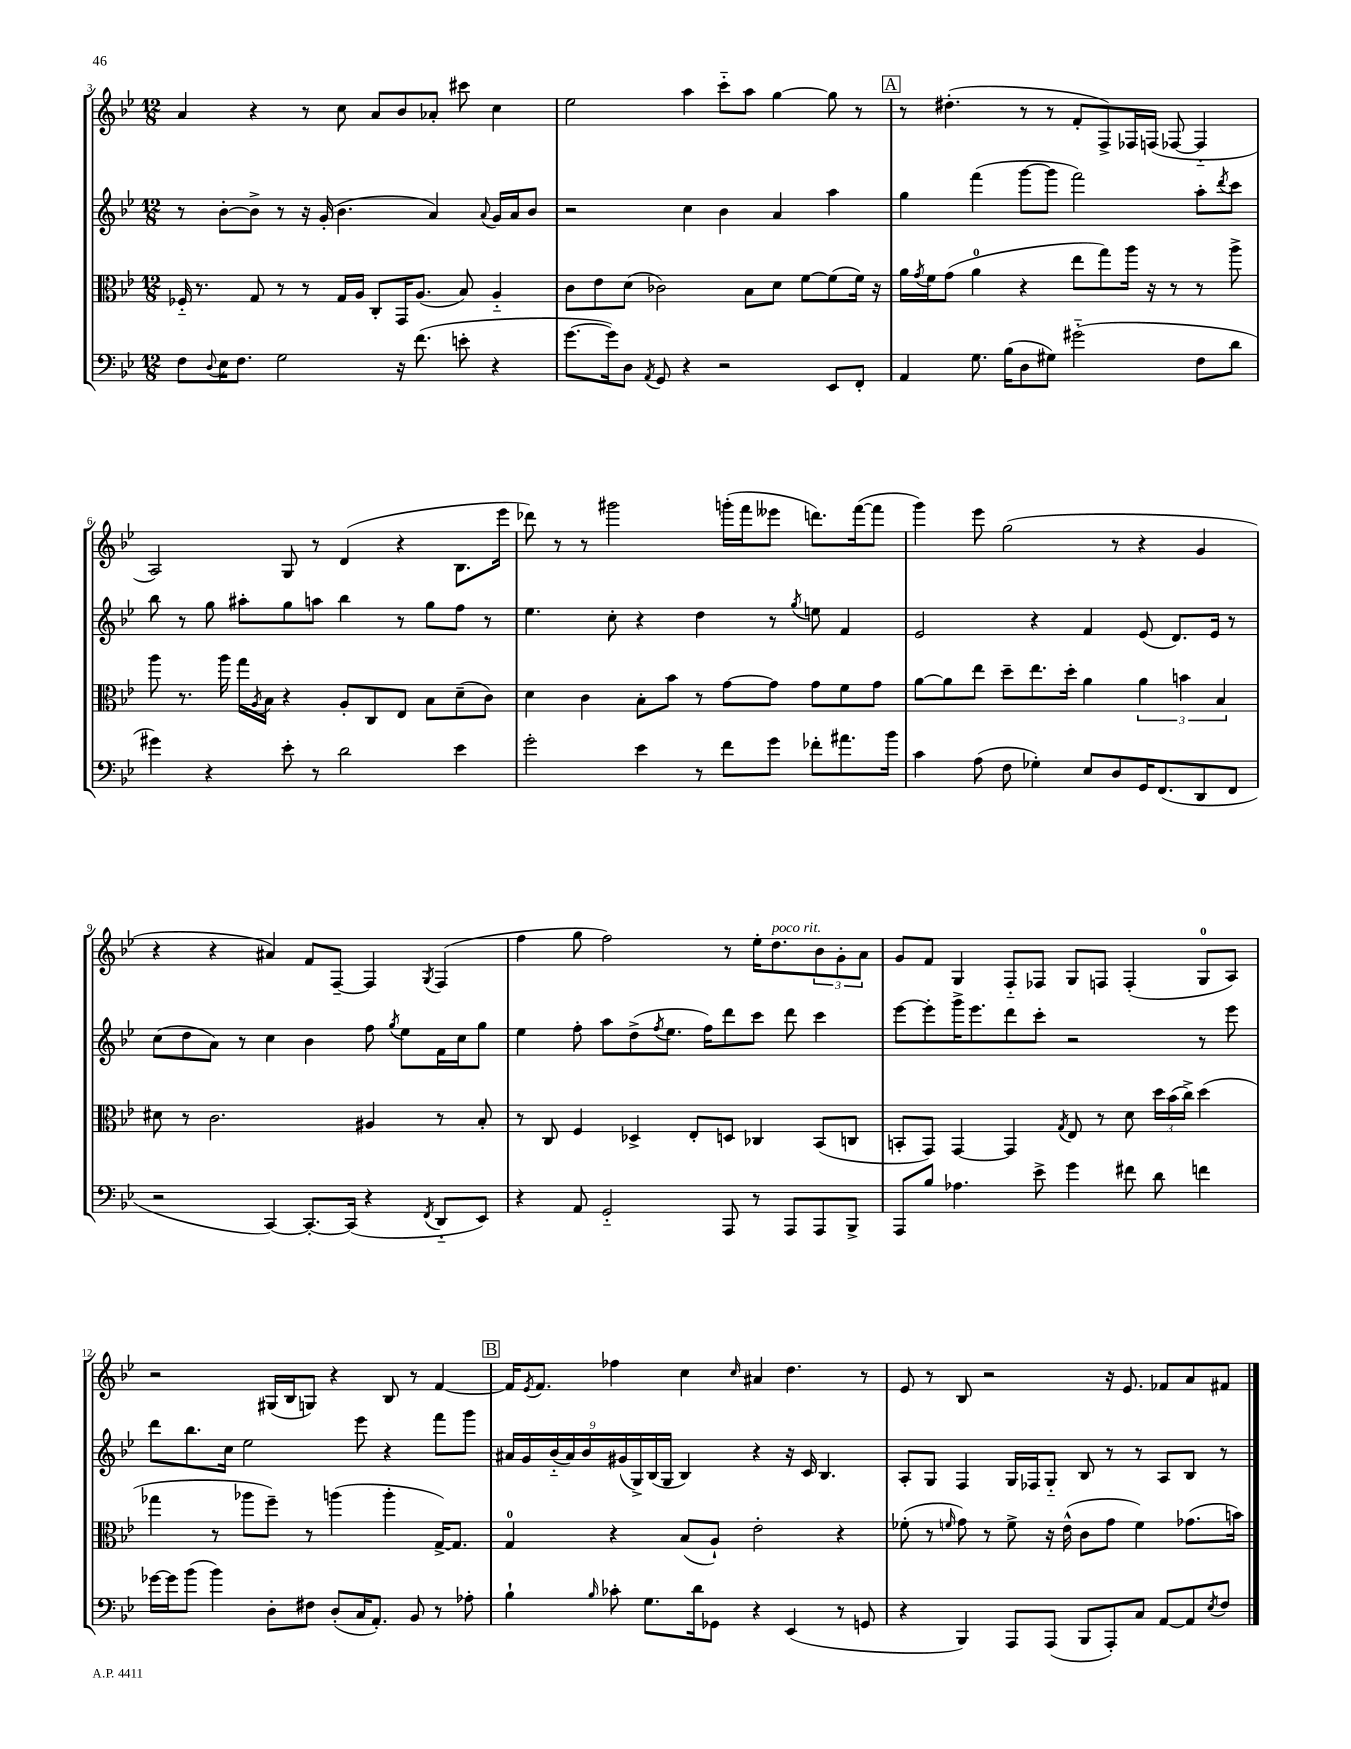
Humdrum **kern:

**kern	**kern	**kern	**kern
*staff4	*staff3	*staff2	*staff1
*clefF4	*clefC3	*clefG2	*clefG2
*k[b-e-]	*k[b-e-]	*k[b-e-]	*k[b-e-]
*M12/8	*M12/8	*M12/8	*M12/8
8F	16F-'~	8r	4a
.	8.r	.	.
8qqD	.	.	.
16E-	.	[8b-'	.
8.F	.	.	.
.	8G	8b-^]	4r
2G	8r	8r	.
.	8r	16r	8r
.	.	(16g'	.
.	16G	4.b-	8cc
.	16A	.	.
.	8C'	.	8a
16r	16GG	.	8b-
(8.f	(8.A	.	.
.	.	4a)	8a-'
8e'	8B-)	.	8ccc#
.	.	8qqa	.
4r	4A'~	16g	4cc
.	.	16a	.
.	.	8b-	.
=	=	=	=
[8.g	8c	2r	2ee-
.	8e-	.	.
16g])	.	.	.
8D	(8d	.	.
8qAA	.	.	.
8GG	2c-)	.	.
4r	.	4cc	4aa
2r	.	4b-	8ccc'~
.	8B-	.	8aa
.	8d	4a	[4gg
.	[8f	.	.
8EE-	(8f]	4aa	8gg]
8FF'	16f)	.	8r
.	16r	.	.
=	=	=	=
4AA	16a	4gg	8r
.	8qg	.	.
.	16f	.	.
.	(8g	.	(4.dd#'
8.G	4a	(4fff	.
(16B-	.	.	.
8D	4r	[8ggg	8r
8G#)	.	8ggg]	8r
(2g#'~	8ee-	2fff)	8f'
.	8gg)	.	8F^)
.	16aa	.	16F-
.	16r	.	(16F
.	8r	.	[8F-
8F	8r	8aa'	4F-'~]
.	.	8qddd	.
8d	8aa^	8ccc	.
=	=	=	=
4g#)	8aa	8bb-	2A)
.	8.r	8r	.
4r	.	8gg	.
.	16aa	.	.
.	16gg	8aa#'	.
.	8qA	.	.
.	16B-	.	.
8e-'	4r	8gg	8G
8r	.	8aa	8r
2d	8A'	4bb-	(4d
.	8C	.	.
.	8E-	8r	4r
.	8B-	8gg	.
4e-	(8d~	8ff	8.B-
.	8c)	8r	.
.	.	.	16eee-
=	=	=	=
2g'	4d	4.ee-	8ddd-)
.	.	.	8r
.	4c	.	8r
.	.	8cc'	2ggg#
4e-	8B-'	4r	.
.	8b-	.	.
8r	8r	4dd	.
8f	[8g	.	(16ggg'
.	.	.	16fff
8g	8g]	8r	8eee--
.	.	8qgg	.
8f-'	8g	8ee	8.ddd)
8.a#	8f	4f	.
.	.	.	([16fff
.	8g	.	8fff]
16b-	.	.	.
=	=	=	=
4c	[8a	2e-	4ggg)
.	8a]	.	.
(8A	8ee-	.	8eee-
8F	8dd~	.	(2gg
4G-')	8.ee-	4r	.
.	16dd'	.	.
8E-	4a	4f	.
8D	.	.	8r
16GG	6a	(8e-	4r
(8.FF	.	.	.
.	.	8.d)	.
.	6b	.	.
8DD	.	.	4g
.	.	16e-	.
.	6B-	.	.
8FF	.	8r	.
=	=	=	=
2r	8d#	(8cc	4r
.	8r	8dd	.
.	2.c	8a)	4r
.	.	8r	.
[4CC)	.	4cc	4a#)
8.CC'_	.	4b-	8f
.	.	.	[8F~
(16CC]	.	.	.
4r	4A#	8ff	4F]
.	.	8qgg	.
.	.	8ee-	.
8qFF	.	.	8qG
8DD'~	8r	16f	(4F
.	.	16cc	.
8EE-)	8B-'	8gg	.
=	=	=	=
4r	8r	4ee-	4ff
.	8C	.	.
8AA	4F	8ff'	8gg
2GG'~	.	8aa	2ff)
.	4D-^	(8dd^	.
.	.	8qff	.
.	.	8.ee-	.
.	8E-'	.	.
.	.	16ff)	.
8AAA	8D	8ddd	8r
8r	4C-	8ccc	16ee-'
.	.	.	8.dd
8AAA	.	8ddd	.
8AAA	(8BB-	4ccc	12b-
.	.	.	12g'
8BBB-^	8C	.	.
.	.	.	12a
=	=	=	=
8AAA	8BB'	[8eee-	8g
8B-	8GG)	8eee-']	8f
4.A-	[4GG	16ggg^	4G
.	.	8.eee-	.
.	4GG]	8ddd	8F'~
8e-^	.	8ccc'	8F-
.	8qG	.	.
4g	8E-	2r	8G
.	8r	.	8F
8f#	8d	.	(4F'
8d	24dd	.	.
.	(24b-	.	.
.	24cc^)	.	.
4f	(4dd	8r	8G
.	.	8eee-	8A)
=	=	=	=
[16g-	4gg-	8ddd	2r
16g-]	.	.	.
(8b-	.	8.bb-	.
4b-)	8r	.	.
.	.	16cc	.
.	8aa-	2ee-	.
8D'	8ff~)	.	(16G#
.	.	.	16B-
8F#	8r	.	8G)
(8D'	(4aa	.	4r
16C	.	8eee-	.
8.AA')	.	.	.
.	4aa'	4r	8B-
8BB-	.	.	8r
8r	[16G^)	8fff	[4f
.	8.G]	.	.
8A-'	.	8ggg	.
=	=	=	=
4B-`	4G	18a#	16f]
.	.	18g	.
.	.	.	8qe-
.	.	.	8.f
.	.	(18b-'~	.
.	.	18a#)	.
.	.	18b-	.
16qqB-	.	.	.
8c-'	4r	.	4ff-
.	.	(18g#	.
.	.	18G^)	.
8.G	.	.	.
.	.	(18B-	.
.	.	18G	.
.	(8B-	4B-)	4cc
16d	.	.	.
8GG-	8A`)	.	.
.	.	.	16qqcc
4r	2e-'	4r	4a#
(4EE-	.	16r	4.dd
.	.	16c	.
.	.	4.B-	.
8r	4r	.	.
8GG	.	.	8r
=	=	=	=
4r	(8f-'	8A'	8e-
.	8r	8G	8r
.	16qqf	.	.
4BBB-)	8g)	4F	8B-
.	8r	.	2r
8AAA	8f^	16G	.
.	.	16F-	.
(8AAA	16r	8G'~	.
.	(16e-^^	.	.
8BBB-	8c	8B-	.
8AAA')	8g	8r	16r
.	.	.	8.e-
8C	4f)	8r	.
[8AA	.	8A	8f-
8AA]	(8.g-	8B-	8a
8qE-	.	.	.
8F	.	8r	8f#
.	16b)	.	.
==	==	==	==
*-	*-	*-	*-
